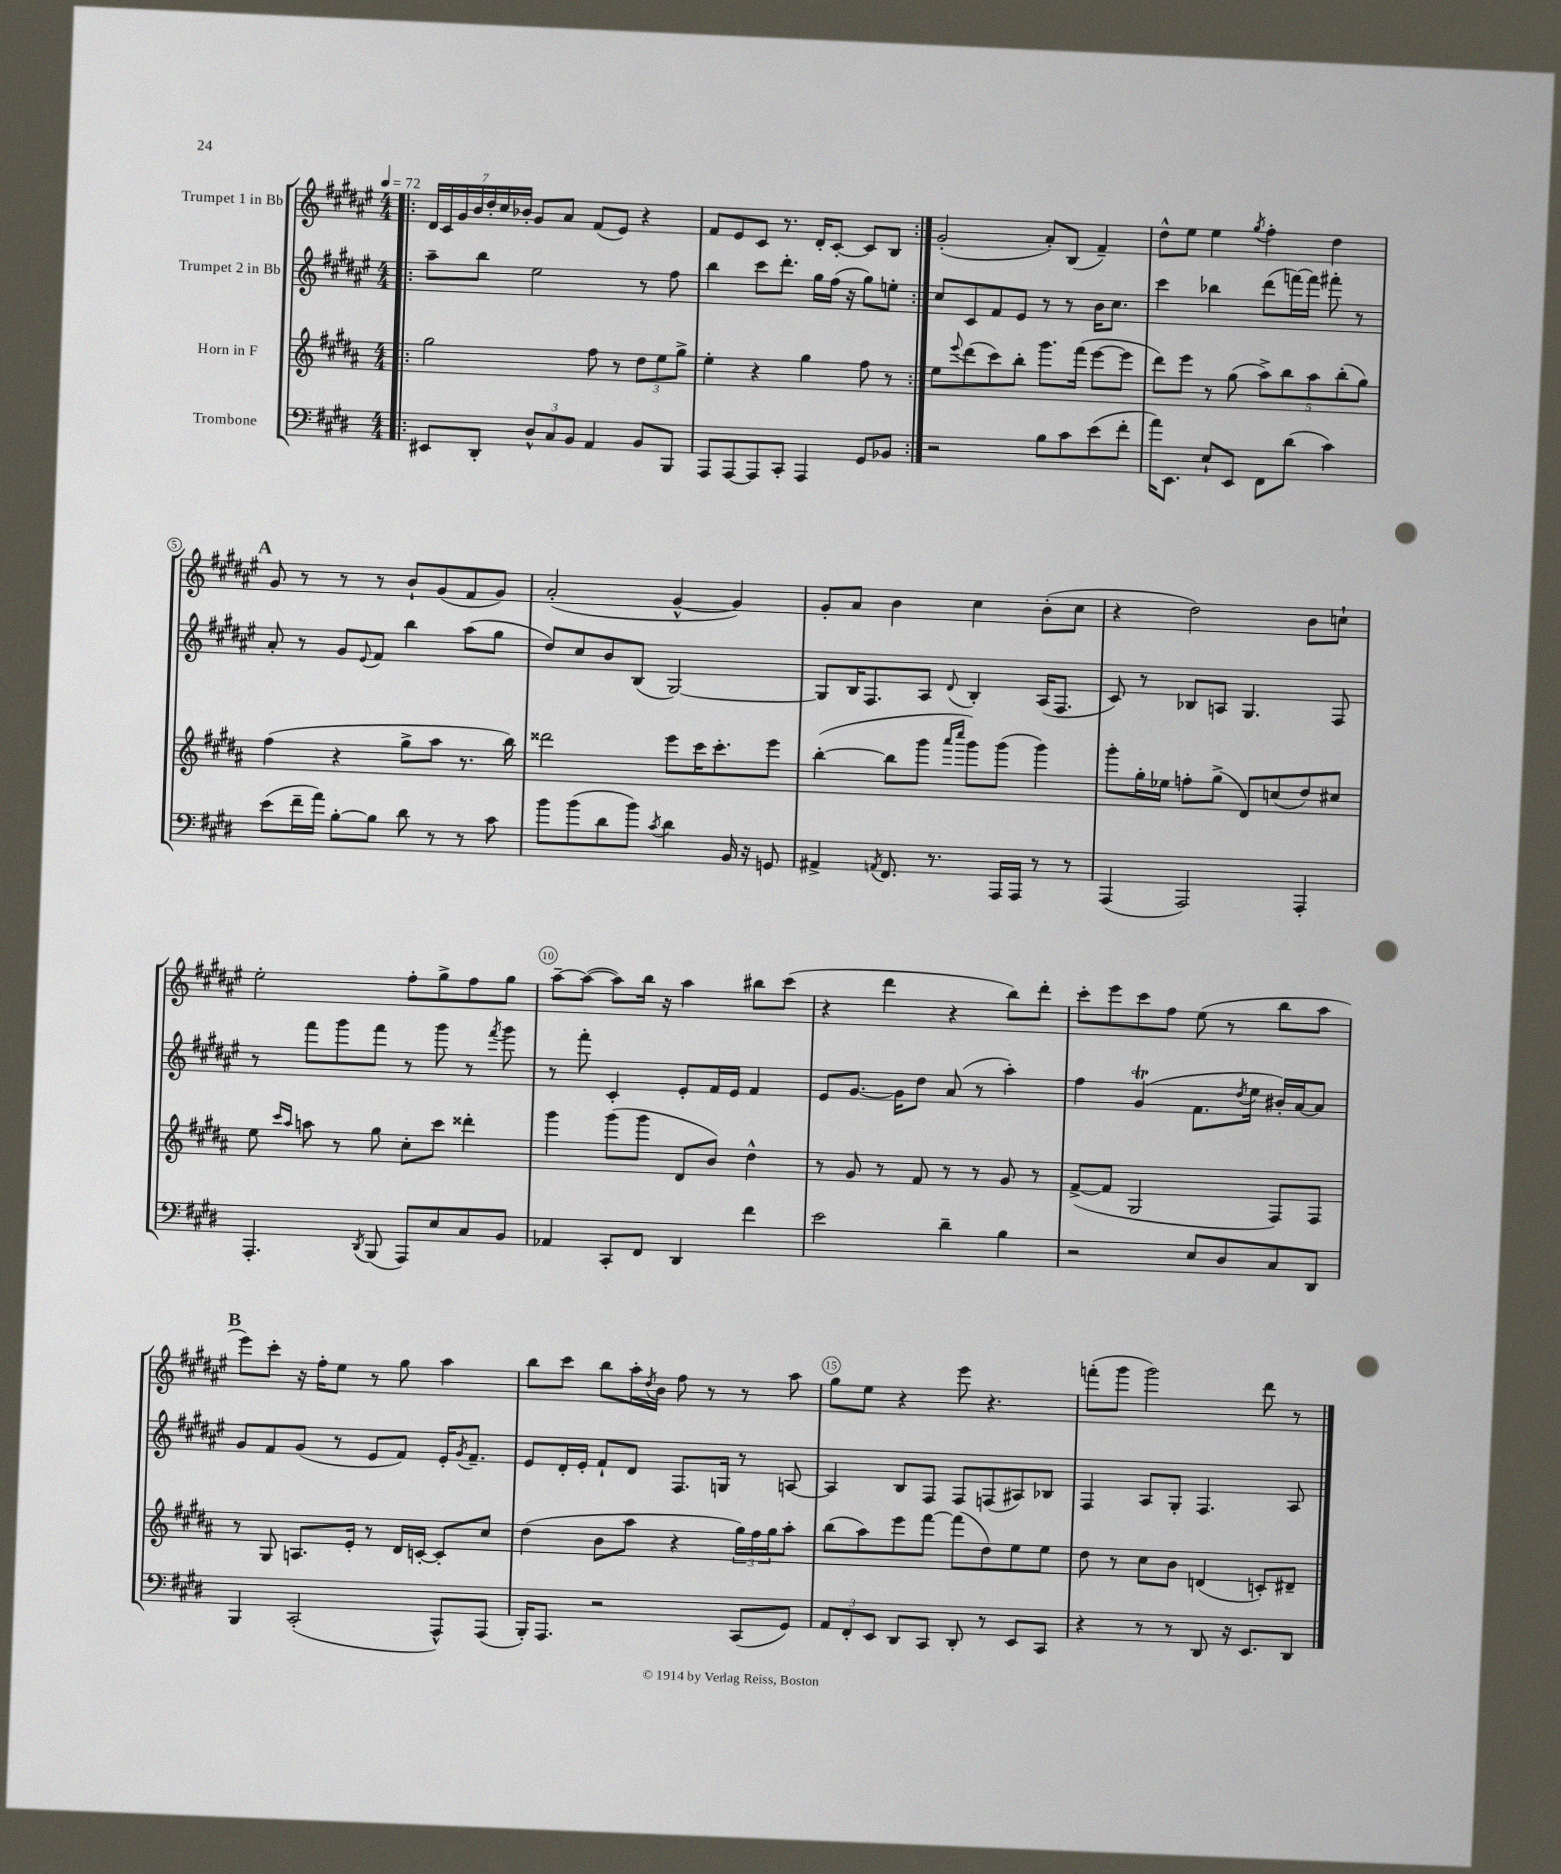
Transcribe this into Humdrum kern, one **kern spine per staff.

**kern	**kern	**kern	**kern
*part4	*part3	*part2	*part1
*staff4	*staff3	*staff2	*staff1
*I"Trombone	*I"Horn in F	*I"Trumpet 2 in Bb	*I"Trumpet 1 in Bb
*clefF4	*clefG2	*clefG2	*clefG2
*k[f#c#g#d#]	*k[f#c#g#d#a#]	*k[f#c#g#d#a#e#]	*k[f#c#g#d#a#e#]
*M4/4	*M4/4	*M4/4	*M4/4
*MM72	*MM72	*MM72	*MM72
=1!|:	=1!|:	=1!|:	=1!|:
8EE#X/L	2gg#\	8aa#~\L	28d#/LL
.	.	.	28c#/
.	.	.	28g#/
.	.	.	28b/
8DD#'/J	.	8bb\J	.
.	.	.	28dd#'/
.	.	.	28cc#/
.	.	.	28b-X'/JJ
12D#^^/L	.	2ee#\	8g#/L
12C#/	.	.	.
.	.	.	8a#/J
12BB/J	.	.	.
4AA/	8ff#\	.	(8f#/L
.	8r	.	8e#/J)
8BB/L	12dd#\L	8r	4r
.	12ee\	.	.
8BBB/J	.	8ff#\	.
.	12gg#^\J	.	.
=2	=2	=2	=2
8AAA/L	4ee'\	4bb\	8f#/L
[8AAA/	.	.	8e#/
8AAA/]	4r	8ccc#\L	8c#/J
8CC#'/J	.	8.ddd#'\J	8.r
4AAA/	4gg#\	.	.
.	.	16gg#\LL	16d#'/KL
.	.	(16ff#\JJ	[8c#'/J
.	.	16r	.
8GG#/L	8ff#\	8gg#\L)	8c#/L]
8BB-X/J	8r	8een'\J	8B/J
=3:|!	=3:|!	=3:|!	=3:|!
2r	8ee\L	8cc#/L	(2g#'/
.	8qqeee/	.	.
.	(8ddd#\	8c#/	.
.	8ccc#\)	8f#/	.
.	8bb'\J	8e#/J	.
8B\L	8.ggg#\L	8r	8a#'/L)
8c#\	.	8r	(8B/J
.	(16fff#\Jk	.	.
(8e\	[8eee\L	16b\KL	4f#~/)
.	.	8.cc#\J	.
8f#'\J	8eee\J]	.	.
=4	=4	=4	=4
16a\KL)	8ddd#\L)	4ccc#\	8dd#^^\L
8.EE\J	.	.	.
.	8eee\J	.	8ee#\J
8E`/L	8r	4bb-X\	4ee#\
8EE/J	(8gg#\	.	.
.	.	.	8qgg#/
8FF#\L	10aa#^\L)	(8ddd#\L	4ff#'\
.	10bb\	.	.
(8d#\J	.	[16fffn\L)	.
.	.	16fff\JJ]	.
.	10aa#\	.	.
4c#\)	.	8fff#X'\	4dd#\
.	(10bb'\	.	.
.	.	8r	.
.	10gg#\J)	.	.
!!LO:LB:g=z
!!LO:REH:place=s1:t=A
=5	=5	=5	=5
(8e\L	(4ff#\	8a#'/	8g#/
16f#~\L	.	8r	8r
16a\JJ)	.	.	.
[8B'\L	4r	8g#/L	8r
.	.	8qqe#/	.
8B\J]	.	8f#/J	8r
8d#\	8gg#^\L	4bb\	8b`/L
8r	8aa#\J	.	(8g#/
8r	8.r	(8aa#\L	8f#/
8c#\	.	8gg#\J	8g#/J)
.	16bb\)	.	.
=6	=6	=6	=6
8b\L	2ddd##X\	8dd#/L)	(2a#'/
(8b\	.	8cc#/	.
8d#\	.	8b/	.
8b\J)	.	(8B/J	.
8qc#/	.	.	.
4d#\	8eee\L	[2G#/)	[4g#^^/
.	16ccc#\K	.	.
.	8.ccc#'\	.	.
16BB/	.	.	4g#/])
16r	.	.	.
8GGn/	8eee\J	.	.
=7	=7	=7	=7
4AA#X^/	([4bb'\	8G#/L]	8g#'/L
.	.	16B/K	8a#/J
.	.	8.F#/	.
8qAAn/	.	.	.
8.FF#/	8bb\L]	.	4b\
.	8ggg#\J	8A#/J	.
8.r	.	.	.
.	16qqaaa#/LL	.	.
.	16qqcccc#/JJ	8qqd#/	.
.	8ggg#\L)	4B'/	4cc#\
16AAA/LL	(8ggg#\J	.	.
16AAA/JJ	.	.	.
8r	4ggg#\)	(16A#/KL	(8b'\L
.	.	8.F#/J	.
8r	.	.	8cc#\J
=8	=8	=8	=8
(4AAA/	8ggg#'\L	8c#/)	4r
.	16gg#'\L	8r	.
.	16ee-X\JJ	.	.
2AAA/)	8ffn'\L	8B-X/L	2dd#\)
.	(8gg#^\J	8An/J	.
.	8d#/L)	4.G#/	.
.	(8ccn/	.	.
4AAA'/	8dd#/)	.	8b\L
.	8cc#X/J	8F#/	8ccn`\J
!!LO:LB:g=z
=9	=9	=9	=9
4.AAA'/	8ee\	8r	2ee#'\
.	16qqccc#/LL	.	.
.	16qqaa#/JJ	.	.
.	8aan\	8fff#\L	.
.	8r	8ggg#\	.
8qDD#/	.	.	.
(8BBB/	8gg#\	8fff#\J	.
8AAA/L)	8cc#'\L	8r	8ff#'\L
8E/	8ccc#\J	8ggg#\	8gg#^\
8C#/	4ddd##X'\	8r	8ff#\
.	.	8qfff#/	.
8BB/J	.	8ggg#\	8gg#\J
=10	=10	=10	=10
4AA-X/	4ggg#\	8r	[8aa#~\L
.	.	8fff#'\	(8aa#\J_
8CC#'/L	(8ggg#\L	4c#'/	8aa#\L])
8FF#/J	8ggg#\J	.	16bb\Jk
.	.	.	16r
4DD#/	8d#/L	8e#'/L	4aa#\
.	8b/J)	16f#/L	.
.	.	16e#/JJ	.
4f#\	4dd#^^\	4f#/	8bb#X\L
.	.	.	(8ccc#\J
=11	=11	=11	=11
2e\	8r	8e#/L	4r
.	8g#/	[8.g#/J	.
.	8r	.	4ddd#\
.	.	16g#\KL]	.
.	8f#/	8dd#\J	.
4d#~\	8r	(8a#/	4r
.	8r	8r	.
4B\	8g#/	4aa#'\)	8bb\L)
.	8r	.	8ddd#'\J
=12	=12	=12	=12
2r	([8f#^/L	4ff#\	8ccc#'\L
.	8f#/J]	.	8eee#\
.	2G#/	(4g#T/	8ccc#\
.	.	.	8ff#\J
8E/L	.	8.f#\L	(8ee#\
8D#/	.	.	8r
.	.	8qdd#/	.
.	.	16ee#\Jk	.
8C#/	8F#/L)	16b#X'/LL)	8bb\L
.	.	[16a#/J	.
8DD#/J	8F#/J	8a#/J]	8aa#\J
!!LO:LB:g=z
!!LO:REH:place=s1:t=B
=13	=13	=13	=13
4BBB/	8r	8g#/L	8eee#\L)
.	8G#/	8f#/	8ccc#'\J
(2CC#'/	8.An/L	(8g#/J	16r
.	.	.	16ff#'\KL
.	.	8r	8ee#\J
.	16e'/Jk	.	.
.	8r	8e#/L	8r
.	16d#/LL	8f#/J)	8gg#\
.	[16cn'/JJ	.	.
8AAA^^/L)	8c'/L]	16e#'/KL	4aa#\
.	.	8qg#/	.
.	.	8.f#~/J	.
(8AAA/J	8cc#/J	.	.
=14	=14	=14	=14
16BBB'/KL)	(4dd#\	8e#/L	8bb\L
8.AAA/J	.	.	.
.	.	16d#'/L	8ccc#\J
.	.	16e#'/JJ	.
2r	8b\L	8f#`/L	8bb\L
.	8aa#\J	8d#/J	16aa#'\L
.	.	.	8qdd#/
.	.	.	16b\JJ
.	4r	8.F#/L	8ff#\
.	.	.	8r
.	.	16Gn/Jk	.
(8CC#/L	24gg#\LL)	8r	8r
.	24ff#\	.	.
.	24gg#\J	.	.
8GG#/J)	8aa#'\J	[8An/	8aa#\
=15	=15	=15	=15
12AA/L	(8bb\L	4A/]	8gg#\L
12FF#'/	.	.	.
.	8aa#\)	.	8ee#\J
12EE/J	.	.	.
8DD#/L	8eee\	8B/L	4r
8CC#/J	[8fff#\J	8F#/J	.
8DD#'/	(8fff#\L]	8F#/L	8eee#\
8r	8dd#\)	(8Fn/	4.r
8EE/L	8ee\	8A#X/)	.
8CC#/J	8ee\J	8B-X/J	.
=16	=16	=16	=16
4r	8dd#\	4F#/	(8fffn'\L
.	8r	.	8ggg#\J
8r	8cc#\L	8A#/L	2ggg#\)
8r	8b\J	8G#'/J	.
8DD#/	(4dn/	4.F#/	.
16r	.	.	.
8.EE/L	.	.	.
.	8cn'/L)	.	8ddd#\
8DD#/J	8d#X~/J	8A#/	8r
==	==	==	==
*-	*-	*-	*-
